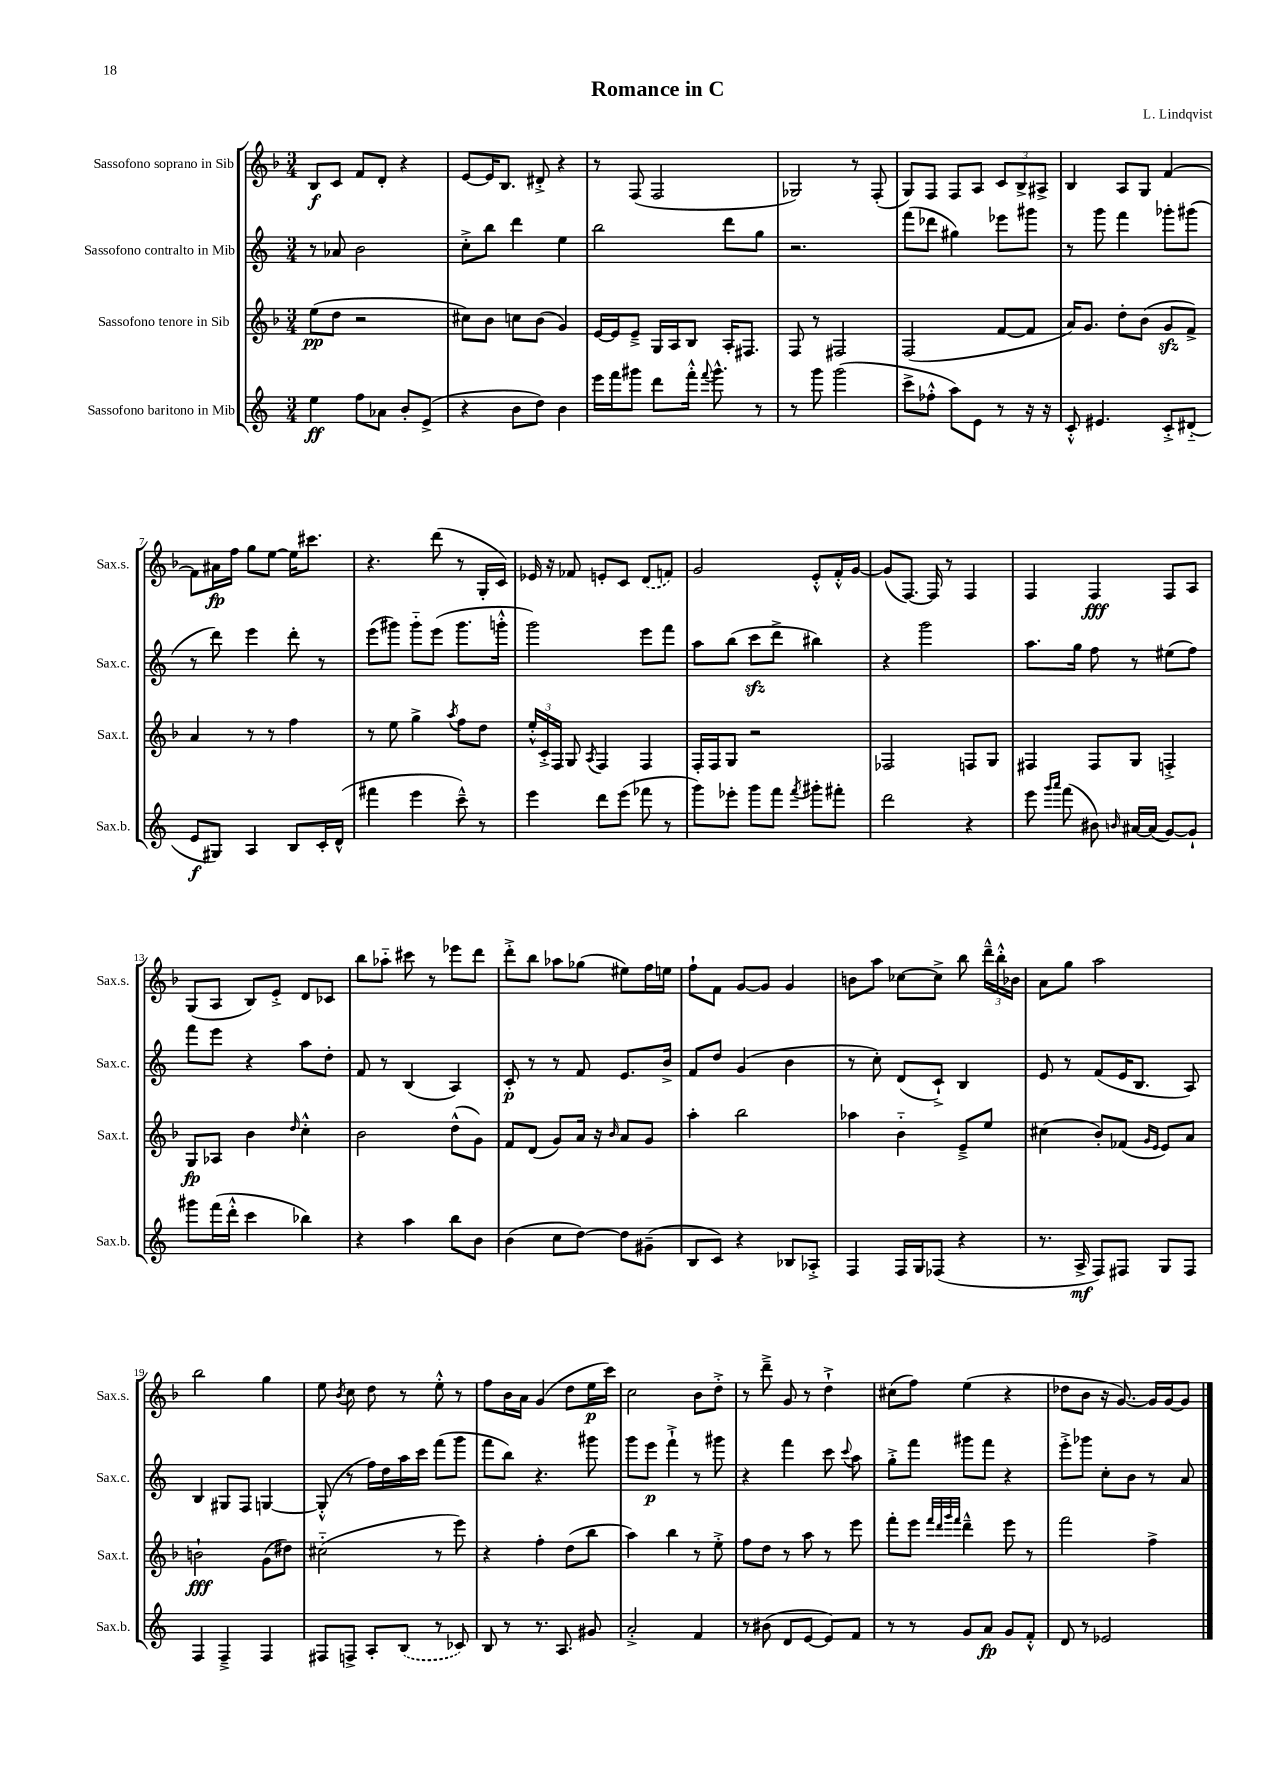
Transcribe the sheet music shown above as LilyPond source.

\header { title = "Romance in C" composer = "L. Lindqvist" }
<<
\new StaffGroup <<
\new Staff = "s0" \with { instrumentName = "Sassofono soprano in Sib" shortInstrumentName = "Sax.s." } {
    \clef treble \key f \major \numericTimeSignature \time 3/4
    \autoBeamOff bes8[\f c'8] f'8[ d'8]-. r4 |
    e'8[~ e'16 bes8.] dis'8-.-> r4 |
    r8 f8( f2 |
    ges2) r8 f8-.( |
    g8[) f8] f8[ a8] \tuplet 3/2 { c'8[ bes8-> ais8]-> } |
    bes4 a8[ g8] f'4~ |
    f'8[ ais'16\fp f''16] g''8[ e''8]~ e''16[ cis'''8.] |
    r4. d'''8( r8 g16[-. c'16]) |
    ees'16 r16 fes'8 e'8[-. c'8] \once \slurDashed d'8[( f'8]) |
    g'2 e'8[-.-^ f'16-.-^ g'16]~ |
    g'8[( f8.]~) f16 r8 f4 |
    f4 f4\fff f8[ a8] |
    g8[( a8] bes8[) e'8]-.-> d'8[ ces'8] |
    bes''8[ aes''8]-_ cis'''8 r8 ees'''8[ d'''8] |
    d'''8[-.-> bes''8] aes''8[ ges''8]( eis''8[) f''16 e''16] |
    f''8[-! f'8] g'8[~ g'8] g'4 |
    b'8[ a''8] ces''8[~ ces''8]-> bes''8 \tuplet 3/2 { d'''16[---^ bes''16-.-^ bes'16] } |
    a'8[ g''8] a''2 |
    bes''2 g''4 |
    e''8 \acciaccatura { bes'8 } c''8 d''8 r8 e''8-.-^ r8 |
    f''8[ bes'16 a'16] g'4( d''8[ e''16\p c'''16]) |
    c''2 bes'8[ d''8]-.-> |
    r8 d'''8---> g'8 r8 d''4-!-> |
    cis''8[( f''8]) e''4( r4 |
    des''8[ bes'8] r16 g'8.~) g'16[ g'16~ g'8] \bar "|." |
}
\new Staff = "s1" \with { instrumentName = "Sassofono contralto in Mib" shortInstrumentName = "Sax.c." } {
    \clef treble \key c \major \numericTimeSignature \time 3/4
    \autoBeamOff r8 aes'8 b'2 |
    c''8[-.-> b''8] d'''4 e''4 |
    b''2 d'''8[ g''8] |
    r2. |
    f'''8[( des'''8] gis''4) ees'''8[ gis'''8] |
    r8 g'''8 f'''4 ges'''8[-. gis'''8]( |
    r8 d'''8) e'''4 d'''8-. r8 |
    e'''8[( gis'''8]) gis'''8[-_ e'''8]( gis'''8.[ g'''16]-.-^ |
    g'''2) e'''8[ f'''8] |
    a''8[ b''8]( c'''8[\sfz d'''8]-> bis''4) |
    r4 g'''2 |
    a''8.[ g''16] f''8 r8 eis''8[( f''8]) |
    f'''8[ e'''8] r4 a''8[ d''8]-. |
    f'8 r8 b4( a4) |
    c'8-.\p r8 r8 f'8 e'8.[ b'16]-> |
    f'8[ d''8] g'4( b'4 |
    r8 c''8-.) d'8[( c'8]-!->) b4 |
    e'8 r8 f'8[( e'16 b8.] a8) |
    b4 gis8[ f8] g4~ |
    g8-.-^( r8 f''16[) d''16 a''16 c'''16] f'''8[( g'''8] |
    f'''8[ b''8]) r4. gis'''8 |
    g'''8[ e'''8]\p f'''4-!-> r8 gis'''8 |
    r4 f'''4 c'''8 \appoggiatura { c'''8 } a''8 |
    g''8[-.-> f'''8] gis'''8[ f'''8] r4 |
    e'''8[-.-> ges'''8] c''8[-. b'8] r8 a'8 \bar "|." |
}
\new Staff = "s2" \with { instrumentName = "Sassofono tenore in Sib" shortInstrumentName = "Sax.t." } {
    \clef treble \key f \major \numericTimeSignature \time 3/4
    \autoBeamOff e''8[\pp( d''8] r2 |
    cis''8[) bes'8] c''8[ bes'8]( g'4) |
    e'16[~ e'16 e'8]---> g16[ a16 bes8] a16[-. fis8.] |
    f8 r8 fis2 |
    f2( f'8[~ f'8] |
    a'16[) g'8.] d''8[-. bes'8]( g'8[\sfz f'8]->) |
    a'4 r8 r8 f''4 |
    r8 e''8 g''4-> \acciaccatura { a''8 } f''8[ d''8] |
    \tuplet 3/2 { e''16[-.-^ c'16-.-> f16] } g8 \acciaccatura { a8 } f4 f4 |
    f16[-. f16 g8] r2 |
    fes2 f8[ g8] |
    fis4 fis8[ g8] f4-.-> |
    g8[\fp aes8] bes'4 \grace { d''16 } c''4-.-^ |
    bes'2 d''8[-^( g'8]) |
    f'8[ d'8]( g'8[) a'16] r16 \grace { bes'16 } a'8[ g'8] |
    a''4-. bes''2 |
    aes''4 bes'4-_ e'8[---> e''8] |
    cis''4( bes'8[-.) fes'8]( \grace { g'16[ e'16] } e'8[) a'8] |
    b'2-!\fff g'8[( dis''8]) |
    cis''2-_( r8 e'''8) |
    r4 f''4-. d''8[( bes''8] |
    a''4) bes''4 r8 e''8-.-> |
    f''8[ d''8] r8 a''8 r8 e'''8 |
    f'''8[-. e'''8] \grace { f'''32[ d'''32 g'''32 f'''32] } d'''4---^ e'''8 r8 |
    f'''2 f''4-> \bar "|." |
}
\new Staff = "s3" \with { instrumentName = "Sassofono baritono in Mib" shortInstrumentName = "Sax.b." } {
    \clef treble \key c \major \numericTimeSignature \time 3/4
    \autoBeamOff e''4\ff f''8[ aes'8] b'8[-. e'8]->( |
    r4 b'8[ d''8]) b'4 |
    e'''16[ f'''16 gis'''8] d'''8[ f'''16]-.-^ \appoggiatura { f'''8 } gis'''8.-^ r8 |
    r8 g'''8 g'''2( |
    c'''8[-> fes''8]-.-^ a''8[) e'8] r8 r16 r16 |
    c'8-.-^ eis'4. c'8[-.-> dis'8]-_( |
    e'8[\f gis8]) a4 b8[ c'16-. d'16]-^( |
    fis'''4 e'''4 c'''8---^) r8 |
    e'''4 d'''8[ e'''8]( fes'''8 r8 |
    g'''8[) ees'''8]-. g'''8[ f'''8] \acciaccatura { f'''8 } gis'''8[-. fis'''8]-. |
    d'''2 r4 |
    e'''8 \grace { g'''16[ a'''16] } f'''8( bis'8) \grace { b'16 } ais'16[~ ais'16]( g'8[~) g'8]-! |
    gis'''8[ f'''16( d'''16]-.-^ c'''4 bes''4) |
    r4 a''4 b''8[ b'8] |
    b'4( c''8[ d''8]~) d''8[ gis'8]--( |
    b8[ c'8]) r4 bes8[ aes8]-.-> |
    f4 f16[ g16 fes8]( r4 |
    r8. a16->\mf f8[) fis8] g8[ fis8] |
    f4 f4---> f4 |
    fis8[ f8]-> a8[-. \once \slurDashed b8]( r8 ces'8) |
    b8 r8 r8. a8. gis'8 |
    a'2-.-> f'4 |
    r8 bis'8( d'8[ e'8]~ e'8[) f'8] |
    r8 r8 g'8[ a'8]\fp g'8[ f'8]-.-^ |
    d'8 r8 ees'2 \bar "|." |
}
>>
>>
